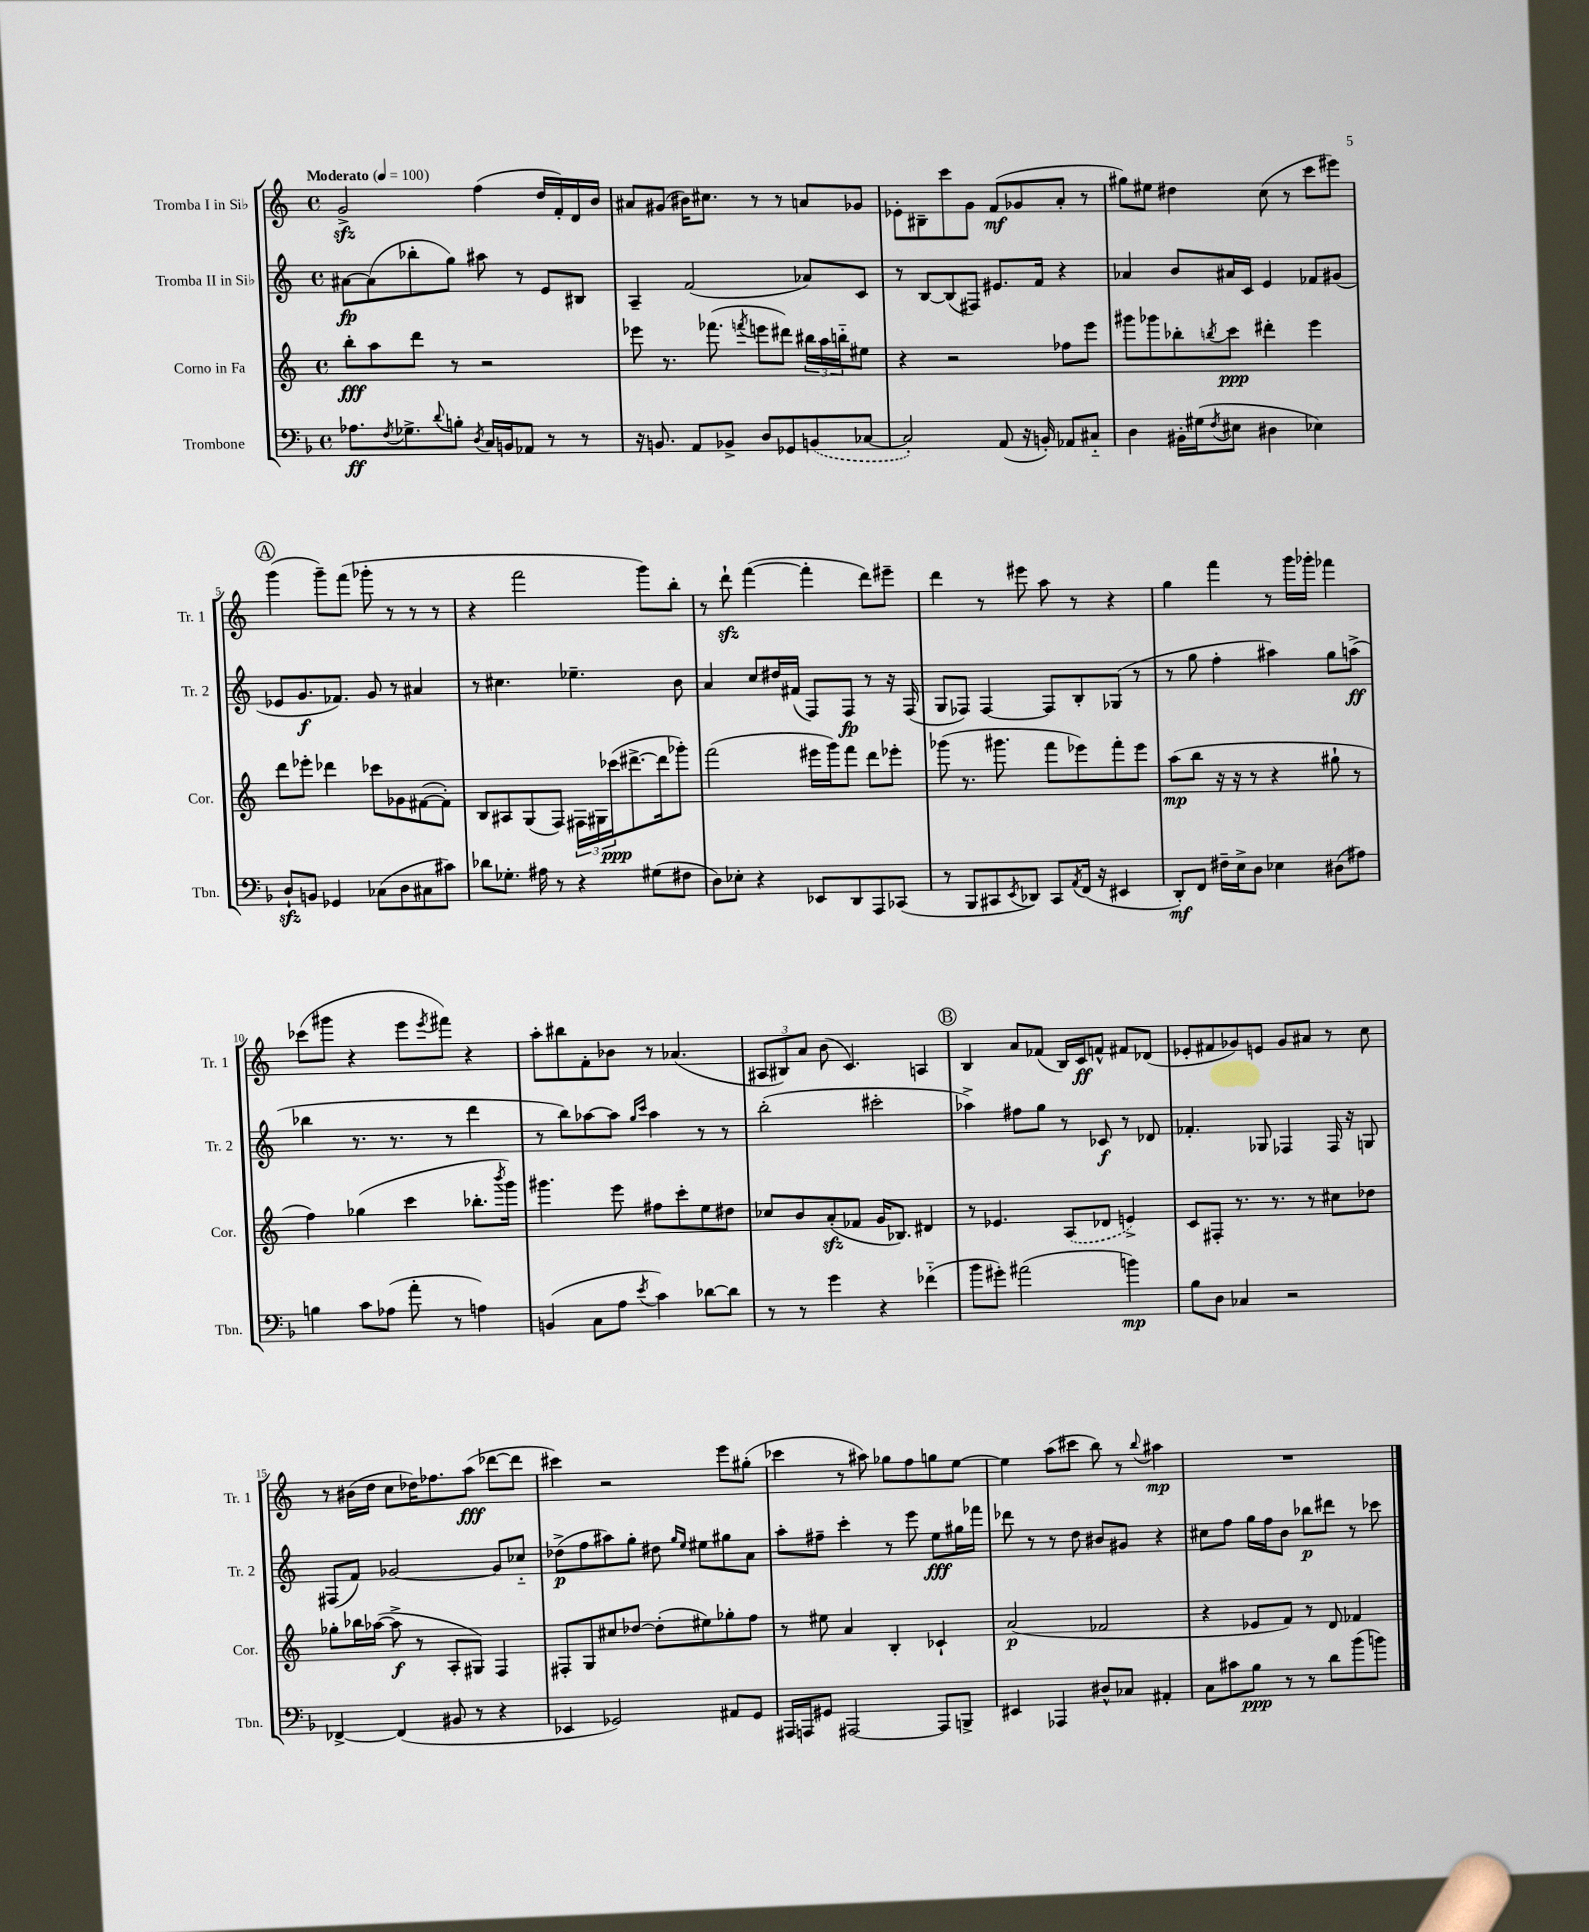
<<
\new StaffGroup <<
\new Staff = "s0" \with { instrumentName = "Tromba I in Sib" shortInstrumentName = "Tr. 1" } {
    \clef treble \key c \major \defaultTimeSignature \time 4/4 \tempo "Moderato" 4 = 100
    g'2->\sfz f''4( d''16 f'16-.) d'16 b'16 |
    ais'8 gis'8( bis'16) cis''8. r8 r8 a'8 ges'8 |
    ees'8-. bis8-- c'''8 g'8 f'8\mf( ges'8 a'8-. r8 |
    gis''8) eis''8 dis''4 c''8( r8 c'''8 eis'''8) |
    \mark \markup { \circle "A" } g'''4( g'''8--) f'''8( ges'''8-. r8 r8 r8 |
    r4 f'''2 g'''8) b''8-. |
    r8 d'''8-!\sfz f'''4~( f'''4-. d'''8) eis'''8-- |
    d'''4 r8 eis'''8 a''8 r8 r4 |
    g''4 f'''4 r8 g'''16 ges'''16-. fes'''4 |
    ces'''8( gis'''8 r4 e'''8 \acciaccatura { e'''8 } fis'''8) r4 |
    a''8-. bis''8 f'8-. bes'8 r8 aes'4.( |
    \tuplet 3/2 { ais8 bis8) a'8 } b'8( c'4.) a4 |
    \mark \markup { \circle "B" } b4 a'8 fes'8( b16) c'16\ff f'8-^ fis'8 des'8( |
    ees'8-. fis'8 ges'8) e'8 ges'8 ais'8 r8 c''8 |
    r8 bis'16( d''16 c''8 des''16) fes''8. a''8\fff( des'''8~ des'''8 |
    cis'''4) r2 e'''8 gis''8-.( |
    ces'''4 r8 ais''8) ges''8 f''8 g''8 e''8~ |
    e''4 a''8( cis'''8 b''8) r8 \appoggiatura { b''8 } ais''4\mp |
    R1 \bar "|." |
}
\new Staff = "s1" \with { instrumentName = "Tromba II in Sib" shortInstrumentName = "Tr. 2" } {
    \clef treble \key c \major \defaultTimeSignature \time 4/4
    ais'8~\fp ais'8( bes''8-. g''8) ais''8 r8 e'8 bis8 |
    a4-- f'2( aes'8) c'8 |
    r8 b8~ b8( fis8) eis'8. f'16 r4 |
    aes'4 b'8 ais'16 c'16 e'4 fes'8 gis'8( |
    \mark \markup { \circle "A" } ees'8 g'8.\f fes'8.) g'8 r8 ais'4 |
    r8 cis''4. ees''4.-- b'8 |
    a'4 c''8 dis''16 fis'16( f8) f8\fp r8 r16 f16( |
    g8 fes8) fes4~ fes8 b8-. ges8( r8 |
    r8 g''8 f''4-. ais''4) g''8 a''8->\ff( |
    bes''4 r8. r8. r8 d'''4 |
    r8 b''8) aes''8~ aes''8 \grace { g''16 c'''16 } aes''4 r8 r8 |
    b''2-.( cis'''2-. |
    \mark \markup { \circle "B" } aes''4->) fis''8 g''8 r8 ces'8\f r8 des'8 |
    fes'4.-. ges8 fes4 fes16 r16 g8 |
    fis8( f'8) ges'2~ ges'8 ces''8-_ |
    des''8->\p( f''8 ais''8) g''8-. dis''8 \grace { g''16 e''16 } eis''8 gis''8 a'8 |
    a''8-. fis''8-- c'''4-. r8 e'''8 e''8\fff gis''16 fes'''16 |
    des'''8 r8 r8 d''8 bis'8 gis'8 r4 |
    cis''8 f''8 g''16 f''16 b'8 bes''8\p dis'''8 r8 ces'''8 \bar "|." |
}
\new Staff = "s2" \with { instrumentName = "Corno in Fa" shortInstrumentName = "Cor." } {
    \clef treble \key c \major \defaultTimeSignature \time 4/4
    b''8-.\fff a''8 d'''8 r8 r2 |
    ees'''8 r8. fes'''8.( \acciaccatura { f'''8 } e'''8 dis'''8) \tuplet 3/2 { bis''16 a''16 b''16-_ } eis''8 |
    r4 r2 fes''8 e'''8 |
    gis'''8 ges'''8 bes''8-. \acciaccatura { b''8 } c'''8\ppp dis'''4-. e'''4 |
    \mark \markup { \circle "A" } d'''8 ees'''8-. des'''4 ces'''8 ges'8 fis'8~( fis'8-.) |
    b8 ais8 g8( f8) \tuplet 3/2 { fis16 gis16 ces'''16\ppp( } dis'''8.~-> dis'''16 ges'''8-.) |
    f'''2( eis'''16 g'''16) f'''8 d'''8 ees'''8-. |
    ges'''8( r8. gis'''8. f'''8 ees'''8) f'''8-. ees'''8 |
    a''8\mp( b''8 r16 r16 r8 r4 gis''8-! r8 |
    f''4) ges''4( c'''4 bes''8.-. \acciaccatura { b'''8 } g'''16) |
    gis'''4. e'''8 fis''8 c'''8-. e''8 dis''8 |
    ces''8 b'8 a'8-.\sfz( fes'8 g'16 bes8.) dis'4 |
    \mark \markup { \circle "B" } r8 ees'4. \once \slurDashed a8( des'8 e'4->) |
    c'8 fis8-. r8. r8. r8 cis''8 des''8 |
    ges''8-. bes''16 aes''16~( aes''8->\f r8 a8-. gis8) f4 |
    fis8-. g8 cis''8 des''8~ des''8-.( eis''8) ges''8-. f''8 |
    r8 eis''8 a'4 b4-. ces'4-! |
    a'2\p( fes'2 |
    r4 ees'8 f'8) r8 d'8 fes'4 \bar "|." |
}
\new Staff = "s3" \with { instrumentName = "Trombone" shortInstrumentName = "Tbn." } {
    \clef bass \key f \major \defaultTimeSignature \time 4/4
    aes8.\ff \acciaccatura { f8 } ges8.-> \appoggiatura { d'8 } b8-. \acciaccatura { d8 } c16 b,16 aes,8 r8 r8 |
    r16 b,8. a,8 bes,8-> d8 ges,8 \once \slurDashed b,8( ces8~ |
    ces2-.) a,8( r16 b,16-.) aes,8 cis8-_ |
    d4 bis,16-. gis16( \acciaccatura { f8 } eis8 dis4 ees4) |
    \mark \markup { \circle "A" } d8-!\sfz b,8 ges,4 ces8( d8 cis8 cis'8) |
    des'8 ges8.-. ais16 r8 r4 gis8( fis8 |
    d8) ees8-. r4 ees,8 d,8 a,,8 ces,8( |
    r8 bes,,8 cis,8 \acciaccatura { e,8 } des,8) cis,8 \acciaccatura { a,8 } f,16( r16 eis,4 |
    d,8-.\mf) f,8 fis16-- e16-> d8 ees4 dis8( ais8) |
    b4 c'8 aes8( a'8-. r8 a4) |
    b,4( c8 a8 \acciaccatura { e'8 } c'4) des'8~ des'8 |
    r8 r8 g'4 r4 fes'4-_( |
    \mark \markup { \circle "B" } bes'8 gis'8-.) ais'2( b'4\mp) |
    bes8 d8 ces4 r2 |
    fes,4~-> fes,4( bis,8 r8 r4 |
    ees,4 ges,2) ais,8 ges,8 |
    ais,,16 a,,16 gis,8 ais,,2~ ais,,8 b,,8-> |
    eis,4 aes,,4 dis8-^ ces8 ais,4-. |
    c8 cis'8 bes8\ppp r8 r8 d'8 bes'8( b'8) \bar "|." |
}
>>
>>
